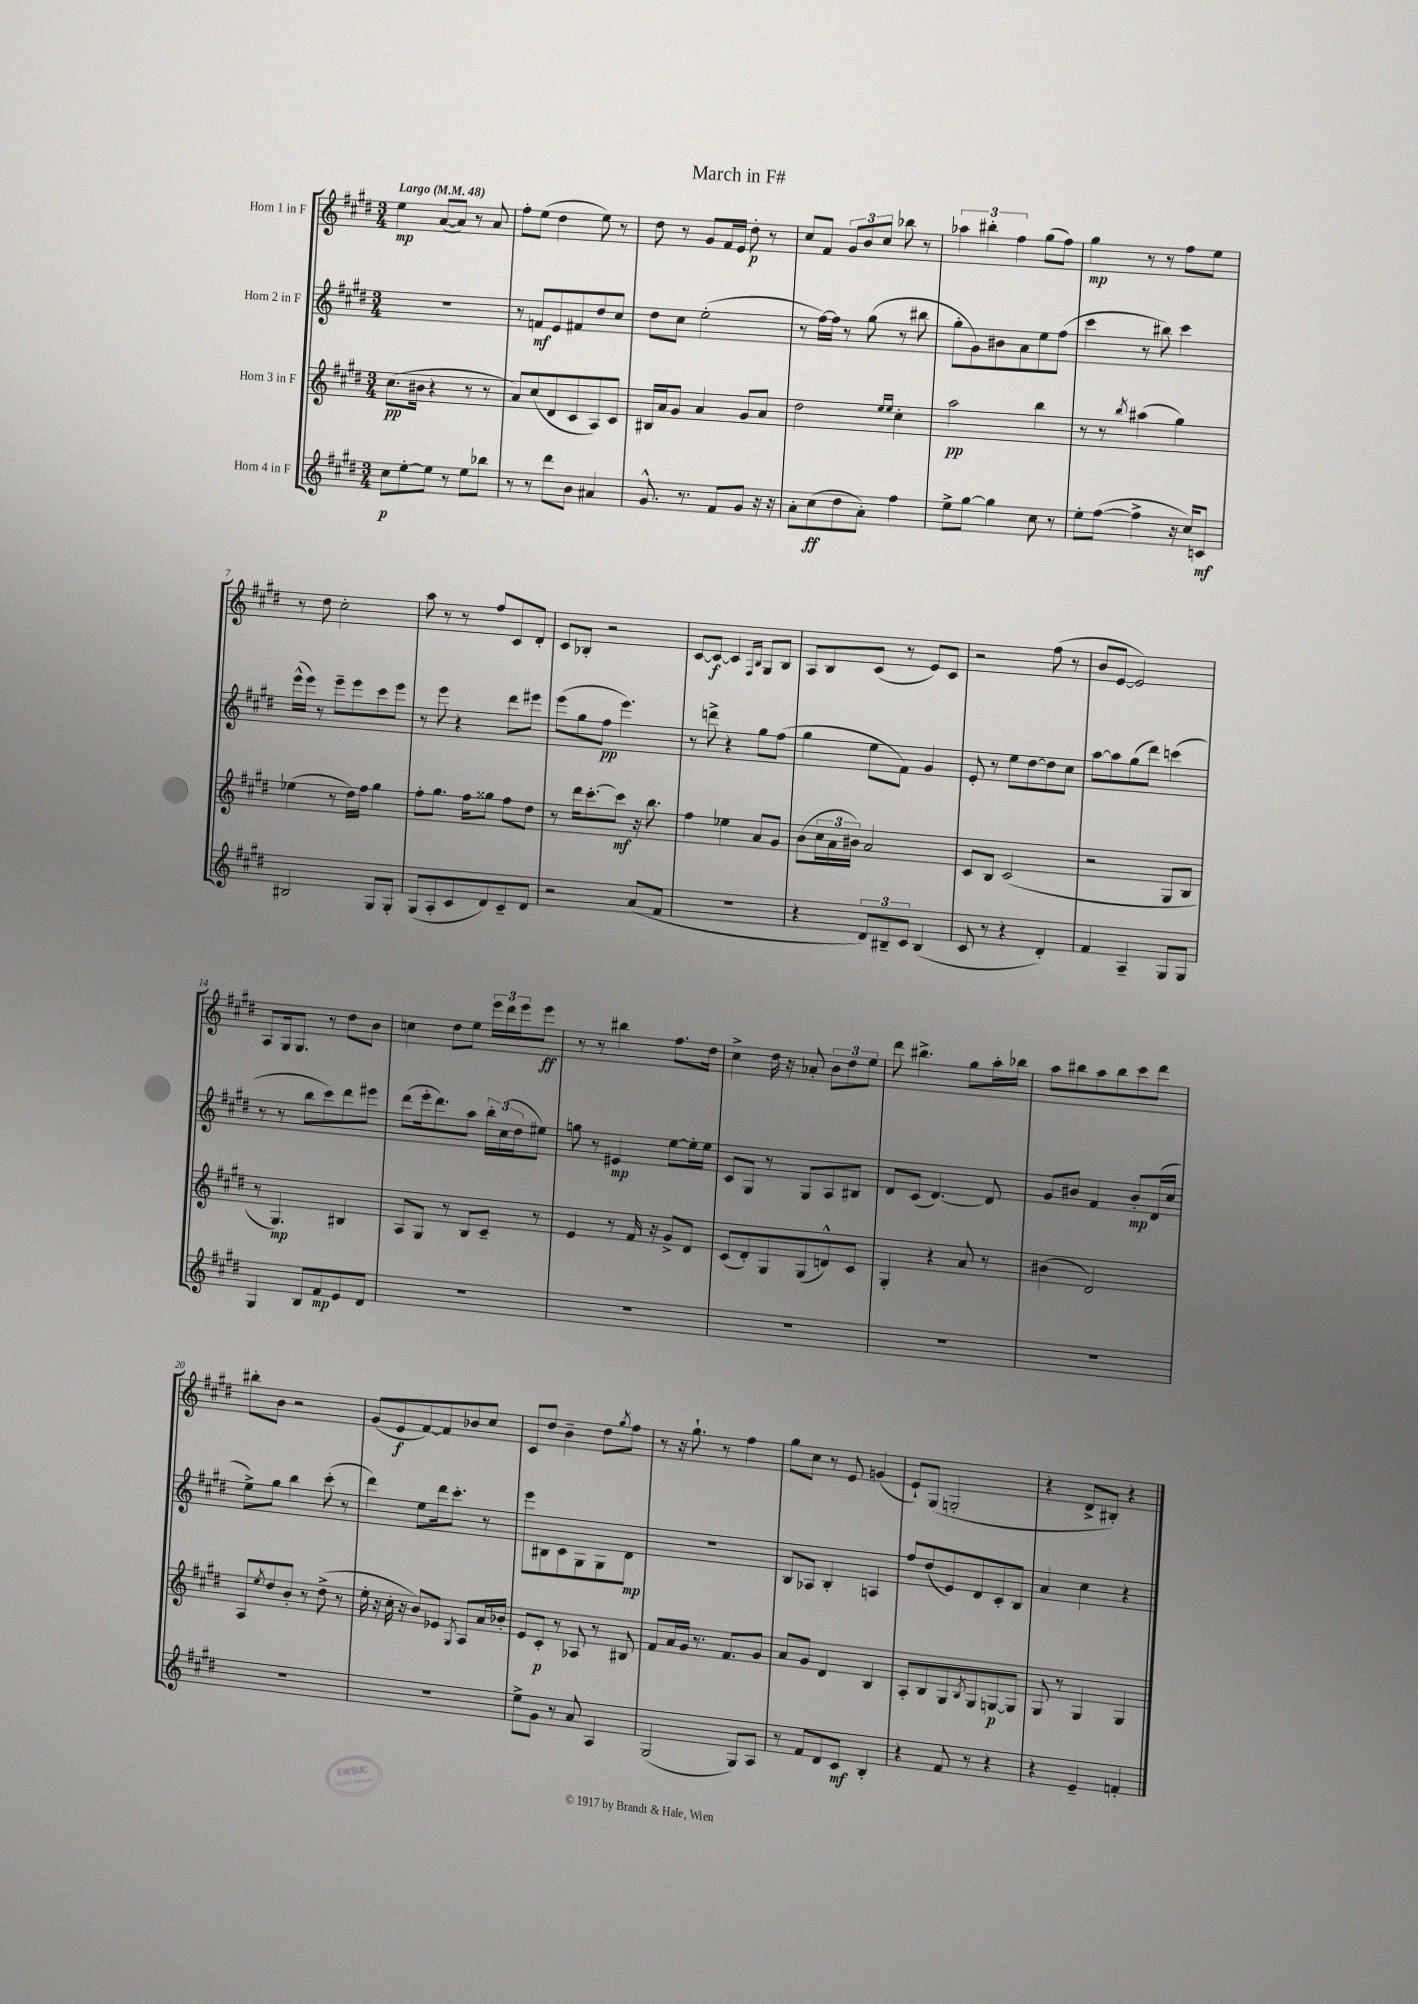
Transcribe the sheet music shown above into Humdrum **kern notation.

**kern	**kern	**kern	**kern
*staff4	*staff3	*staff2	*staff1
*clefG2	*clefG2	*clefG2	*clefG2
*k[f#c#g#d#]	*k[f#c#g#d#]	*k[f#c#g#d#]	*k[f#c#g#d#]
*M3/4	*M3/4	*M3/4	*M3/4
*MM48	*MM48	*MM48	*MM48
8cc#	(8.cc#	2.r	4ee
[8ee'	.	.	.
.	16b#	.	.
8ee]	4r	.	([8a
8r	.	.	8a])
8ee	8r	.	8r
8bb-	8r	.	8a
=	=	=	=
8r	8a)	8r	8ff#'
8r	(8cc#	8f	(8ee
8ddd#	8d#	8e	4dd#
8b	8c#	8f#	.
4a#	8A)	8dd#	8ee)
.	8c#	8cc#	8r
=	=	=	=
8.g#^^	16B#	8dd#	8dd#
.	16a	.	.
.	8g#	8cc#	8r
8.r	.	.	.
.	4a	(2ee'	8g#
8f#	.	.	16f#
.	.	.	16e
8g#	8g#	.	8dd#'
16r	8a	.	8r
16r	.	.	.
=	=	=	=
8a'	2dd#	8r	8cc#
(8cc#	.	[16ff#)	8f#
.	.	16ff#]	.
8dd#	.	8r	12g#
.	.	.	12b
8a')	.	(8gg#	.
.	.	.	12cc#
.	16qqee	.	.
.	16qqee	.	.
4ff#	4cc#'	8r	8bb-
.	.	8bb#	8r
=	=	=	=
8ee^	2aa	8gg#'	6aa-
[8gg#	.	8g#)	.
.	.	.	6bb#'
4gg#]	.	8b#	.
.	.	.	6ff#
.	.	8a	.
8cc#	4bb	8ee	(8gg#
8r	.	(8ff#	8ff#)
=	=	=	=
8ee'	8r	4ccc#	4gg#
([8ff#	8r	.	.
.	8qbb	.	.
4ff#^]	(4aa#	8r	8r
.	.	8bb#)	8r
16r	4gg#)	4ccc#	8ff#
16cc#)	.	.	.
8c	.	.	8ee
=	=	=	=
2B#	(4ee-	(16eee^^	8r
.	.	16eee)	.
.	.	8r	8dd#
.	8r	8eee~	2cc#'
.	16dd#)	8eee	.
.	16ff#	.	.
8G#	4gg#	8ccc#	.
8G#'	.	8eee	.
=	=	=	=
(8G#	8ff#'	8r	8aa
8A'	8.gg#	8eee	8r
8c#	.	4r	8r
.	16ff#	.	.
8d#)	8gg##	.	8ff#
8c#~	8ff#	8ddd#	8c#
8d#	8dd#	8eee#	8d#'
=	=	=	=
2r	8r	(8eee	8c#
.	16ddd#	8gg#	8B-'
.	[8.ccc#'	.	.
.	.	8ff#	2r
.	8ccc#]	4.eee)	.
(8a	16r	.	.
.	8.bb	.	.
8f#	.	.	.
=	=	=	=
2.r	4ff#	8r	[8c#
.	.	8ddd^	8c#_
.	4ee-	4r	4c#]
.	.	.	16qqF#
.	.	.	16qqB
.	8a	8gg#	8G#
.	8g#	(8ff#	8B
=	=	=	=
4r	(8b	4gg#	8A
.	24cc#	.	8B
.	24a	.	.
.	24b#)	.	.
12d#)	2a	8ee	(8c#
12B#~	.	.	.
.	.	8f#)	8r
12c#	.	.	.
(4B#	.	4g#	8e)
.	.	.	8c#
=	=	=	=
8c#	8c#	8e'	2r
8r	8B	8r	.
4r	(2c#	8ee	.
.	.	[8dd#	.
4d#')	.	8dd#]	(8ff#
.	.	8cc#	8r
=	=	=	=
4f#	2r	[8aa	8b
.	.	8aa]	[8e
4A~	.	(8gg#	2e])
.	.	8ddd#)	.
8G#	8G#	(4ccc	.
8G#	8B	.	.
=	=	=	=
4G#	8r	8r	8A
.	4.G#)	8r	16G#
.	.	.	8.G#
8B	.	8bb	.
8f#	.	8ccc#)	8r
8e	4B#	8ddd#	8dd#
8d#	.	8eee#	8b
=	=	=	=
2.r	8A	(8ddd#	4cc
.	8G#	16eee'	.
.	.	8.ddd#)	.
.	8r	.	8dd#
.	8B	8aa	8ee
.	8c#~	24bb'	24eee
.	.	(24cc#	24ddd#
.	.	24dd#	24eee
.	8r	8ee#)	8eee
=	=	=	=
2.r	4e	8gg	8r
.	.	8r	8r
.	8r	4e#	4bb#
.	16f#	.	.
.	16r	.	.
.	8g#^	[8ee	8.ff#
.	8d#	16ee']	.
.	.	16ee	16dd#
=	=	=	=
2.r	(8c#	8c#	4cc#^
.	8d#')	8G#	.
.	8G#	8r	16dd#
.	.	.	16r
.	(8G#	8G#	8a-'
.	8d^^)	8A	12b
.	.	.	12dd#
.	8c#	8B#	.
.	.	.	12ee
=	=	=	=
2.r	4G#'	8d#	8ddd#
.	.	(8c#	4.bb#^
.	4r	[4.d#)	.
.	8a	.	8gg#
.	8r	8d#]	16aa'
.	.	.	16bb-
=	=	=	=
2.r	(4b#	8g#	8aa
.	.	8b#	8bb#
.	2d#)	4f#	8aa
.	.	.	8bb#
.	.	8b#'	8ccc#
.	.	(16d#	8ddd#
.	.	16cc#	.
=	=	=	=
2.r	8A	8ee^)	8bb#'
.	8qee	.	.
.	8dd#	8gg#	8b
.	8b'	4bb	2r
.	8r	.	.
.	(8dd#^	(8ccc#'	.
.	8r	8r	.
=	=	=	=
2.r	16ee'	4ddd#)	(8g#
.	16r	.	.
.	16cc#'	.	8e
.	16r	.	.
.	8b)	8ee	[8f#)
.	8e-	16ddd#	8f#]
.	.	8.ccc#'	.
.	8qG#	.	.
.	8A	.	8b-
.	16a	8r	8cc#
.	16b-'	.	.
=	=	=	=
8ee^	8e	8eee	8c#
8g#	8c#'	8B#	8dd#
8r	8r	8c#	4b~
8a	8A-	8G#	.
4A	8r	8G#	8dd#
.	.	.	8qgg#
.	8B#	8d#	8ff#
=	=	=	=
(2G#	8f#	2.r	8r
.	16a	.	16r
.	16g#	.	8.gg#`
.	8.r	.	.
.	.	.	8r
.	8.f#	.	.
8G#)	.	.	4ff#
8A	8g#	.	.
=	=	=	=
8r	8a	8B	8gg#
8f#	8g#	8A-	8cc#
8d#	4d#	4B'	8r
8c#	.	.	8e
4B'	4B	4A	(4g
=	=	=	=
4r	8A'	8ff#	8e`)
.	8B	(8dd#	(8G#
8f#	8G#	8e)	2G'
.	8qB	.	.
8r	8G#	8d#	.
4r	[8G	8c#'	.
.	8G]	8B	.
=	=	=	=
4r	8G#	4a	4r
.	8r	.	.
4e~	4G#	4cc#	8d#^
.	.	.	8B#')
4f'	4G#	4r	4r
==	==	==	==
*-	*-	*-	*-
